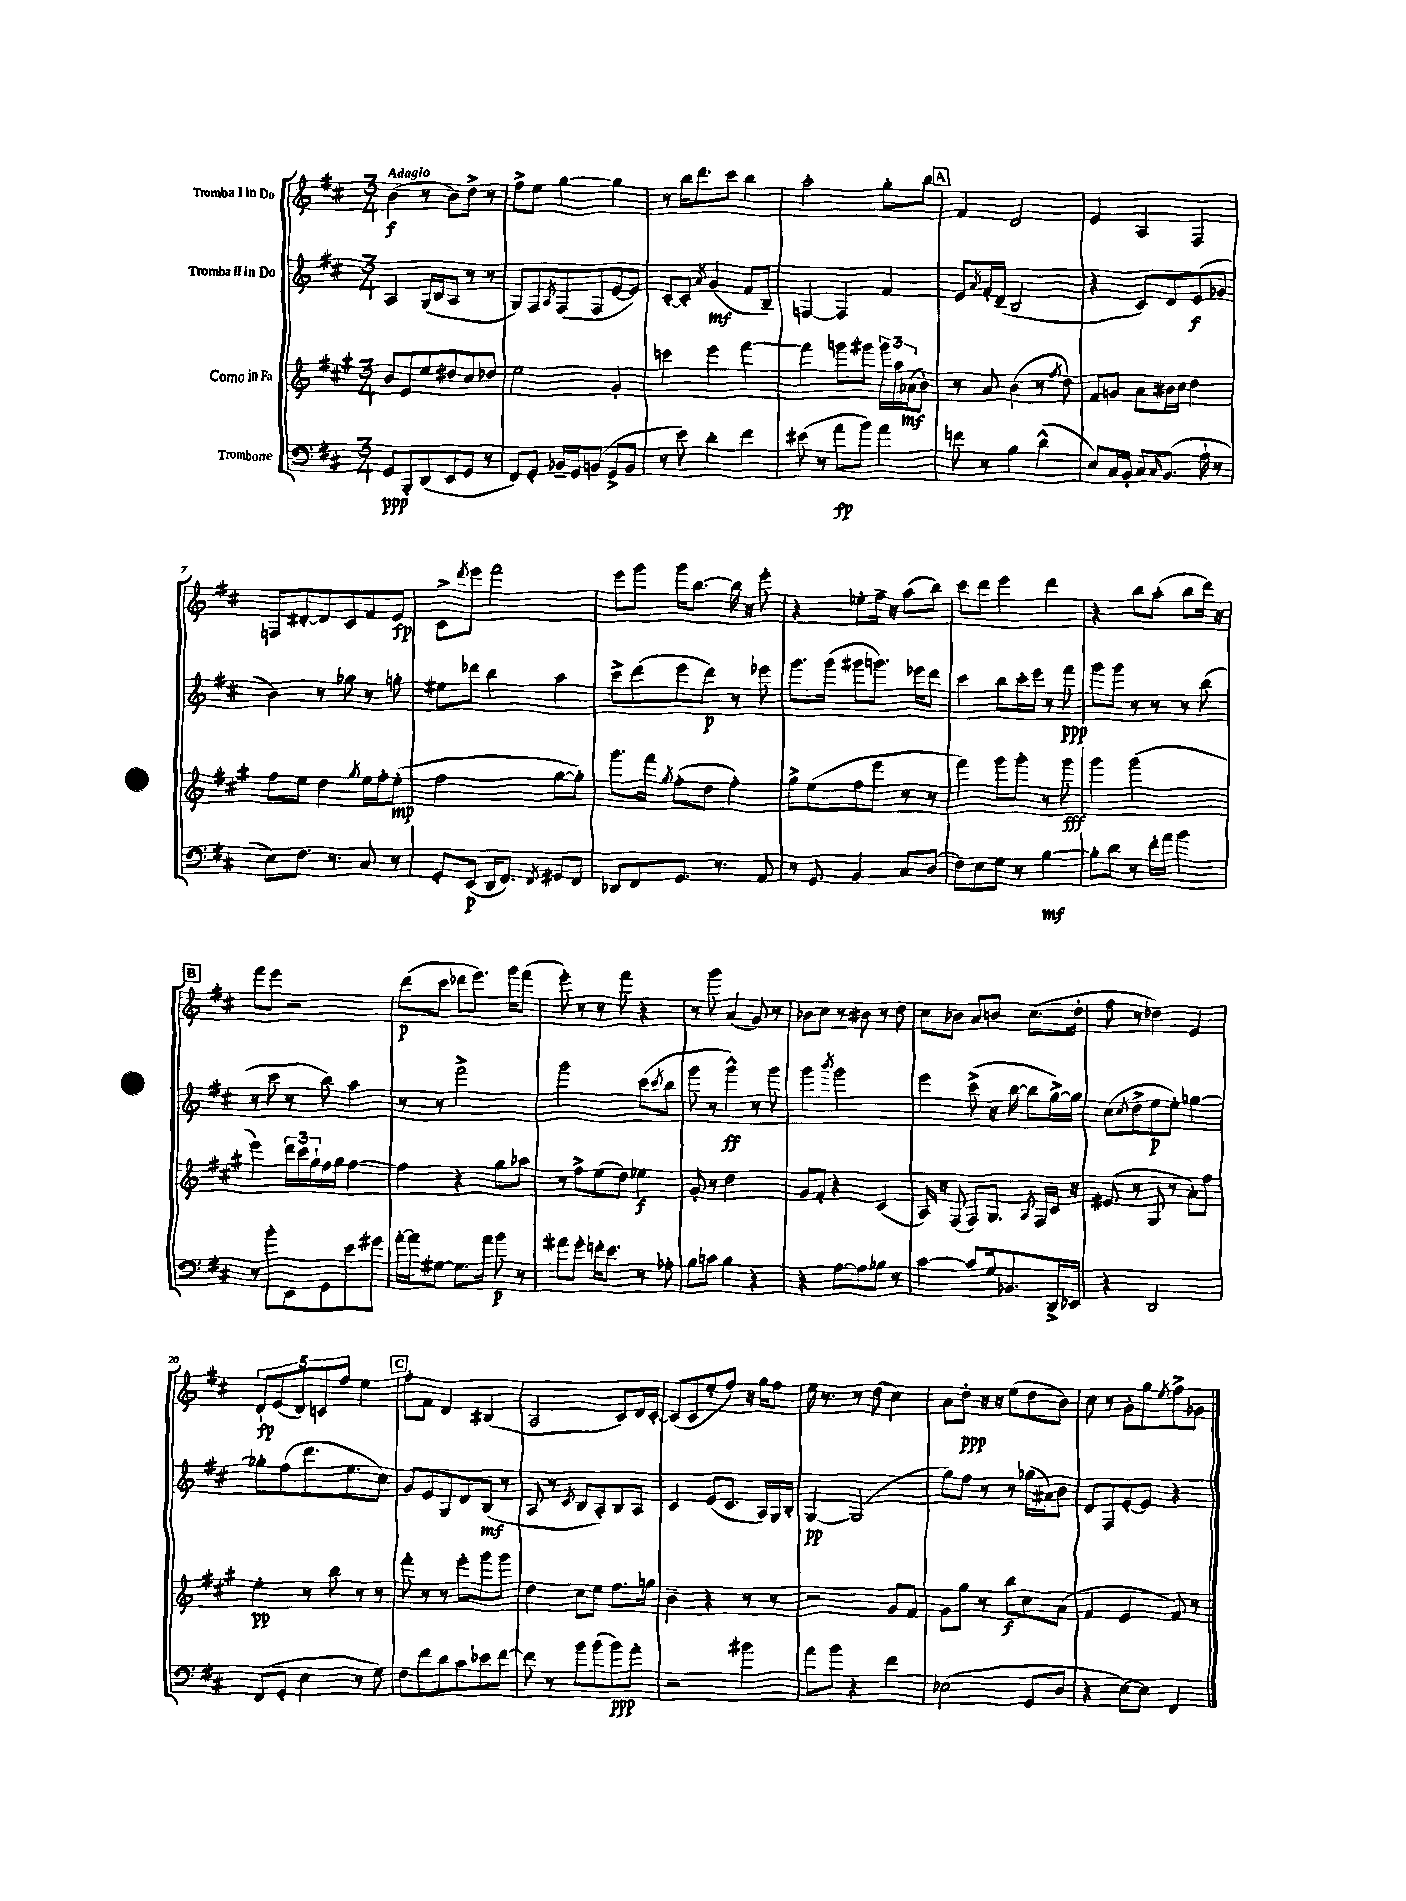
<<
\new StaffGroup <<
\new Staff = "s0" \with { instrumentName = "Tromba I in Do" } {
    \clef treble \key d \major \numericTimeSignature \time 3/4 \tempo "Adagio"
    b'4\f( r8 b'8) d''8-> r8 |
    fis''8-> e''8 g''4~ g''4 |
    r8 b''16 d'''8. cis'''8 b''4 |
    a''2-. g''8-. b''8 |
    \mark \markup { \box "A" } fis'4 d'2 |
    e'4 a4 fis4 |
    f8 dis'8~-. dis'8 cis'8 fis'8 e'8\fp |
    cis'8-> \acciaccatura { d'''8 } e'''8 fis'''2 |
    e'''8 g'''8 g'''16 b''8.~ b''16 r16 e'''8-. |
    r4 ees''8-. fis''16-- r16 a''8( b''8) |
    cis'''8 d'''8 e'''4 d'''4 |
    r4 b''8 a''8-.( b''8 d'''16) r16 |
    \mark \markup { \box "B" } fis'''8 e'''8 r2 |
    d'''8\p( cis'''8 des'''8 e'''8.) g'''16 fis'''8( |
    e'''8-.) r8 r8 fis'''8 r4 |
    r8 g'''8 a'4( g'8) r8 |
    bes'8 cis''8 r8 bis'8 r8 d''8 |
    cis''8 bes'8 a'8 b'8 cis''8.( d''16-. |
    fis''8 r8 des''4) e'4 |
    \tuplet 5/4 { d'8-!\fp e'8( d'8) c'8 fis''8 } e''4 |
    \mark \markup { \box "C" } fis''8-. fis'8 d'4 bis4( |
    a2 cis'8) d'16 cis'16~-. |
    cis'8( cis'8 e''8-. fis''8) r16 g''16 fis''8 |
    e''16 r8. r8 d''8( cis''4) |
    a'8 d''8-.\ppp r16 r16 e''8( d''8 b'8) |
    cis''8 r8 g'8-. g''8 \acciaccatura { e''8 } fis''8-> ges'8 \bar "|." |
}
\new Staff = "s1" \with { instrumentName = "Tromba II in Do" } {
    \clef treble \key d \major \numericTimeSignature \time 3/4
    a4 g16( b16 a8 r8 r8 |
    g8) fis8 \acciaccatura { a8 } fis8( fis8 e'8~ e'8) |
    cis'8~-. cis'8-. \acciaccatura { a'8 } g'4\mf( fis'8 b8--) |
    f4~ f4 fis'4 |
    \mark \markup { \box "A" } e'8 \acciaccatura { a'8 } fis'16-. d'16--( b2 |
    r4 cis'8) d'8 e'8\f( ges'8 |
    b'4) r8 ges''8 r8 g''8-. |
    eis''8 des'''8 b''4 a''4 |
    cis'''8-> d'''8( e'''8 d'''8\p) r8 ees'''8 |
    g'''8. g'''16( gis'''8 g'''8.) ees'''16 d'''8 |
    cis'''4 b''8 cis'''16-. e'''16 r8 fis'''8\ppp |
    g'''8 g'''8 r8 r8 r8 b''8( |
    \mark \markup { \box "B" } r8 cis'''8 r8 b''8) a''4 |
    r8 r8 fis'''2-> |
    g'''2 cis'''8( \acciaccatura { cis'''8 } b''8 |
    g'''8 r8 g'''4-^\ff) r8 g'''8 |
    g'''4 \acciaccatura { b'''8 } g'''2 |
    e'''4 cis'''8->( r16 b''16~ b''8 g''16~->) g''16 |
    cis''8( \acciaccatura { cis''8 } d''8-> e''8\p e''8-.) ges''4~ |
    ges''8-. fis''8( d'''8. e''8. cis''8) |
    \mark \markup { \box "C" } g'8 e'8 g8 d'8 b8\mf( r8 |
    a8 r8 \acciaccatura { cis'8 } b8 a8-.) b8 a8 |
    cis'4 e'8( cis'8. a16) g16 b16-. |
    g4~\pp g2( |
    g''8) fis''8 r8 r8 ges''16( ais'16) b'8 |
    d'8 fis8 e'8~-. e'8 r4 \bar "|." |
}
\new Staff = "s2" \with { instrumentName = "Corno in Fa" } {
    \clef treble \key a \major \numericTimeSignature \time 3/4
    b'8 e'8 e''8 dis''8 cis''8 des''8 |
    e''2 gis'4-. |
    c'''4 e'''4 fis'''4~ |
    fis'''4 g'''8 gis'''8 \tuplet 3/2 { gis'''16 a''16 aes'16\mf( } b'8-.) |
    \mark \markup { \box "A" } r8 a'8 b'4( r8 \acciaccatura { fis''8 } d''8) |
    fis'8 g'8 a'8 bis'16 cis''16 d''4 |
    fis''8 e''8 d''4 \acciaccatura { gis''8 } e''16 fis''16-. e''8-.\mp( |
    fis''2 gis''8~ gis''8-.) |
    gis'''8. fis'''16 \acciaccatura { gis''8 } fis''8-.( d''8 fis''4-.) |
    gis''8-> e''8( fis''8 e'''8 r8 r8 |
    fis'''4) gis'''8 gis'''8-. r8 gis'''8\fff |
    gis'''4 gis'''2( |
    \mark \markup { \box "B" } e'''4) \tuplet 3/2 { d'''16 cis'''16 gis''16-! } fis''16 gis''16 fis''4~ |
    fis''4 r4 gis''8 aes''8 |
    r8 fis''8-> e''8( d''8) ees''4\f |
    gis'8-. r8 d''2 |
    gis'8 fis'8-. r4 cis'4( |
    a16) r16 fis8( fis8) gis8. \acciaccatura { a8 } fis16 cis'16 r16 |
    eis'8( r8 gis8 r8 a'8-.) fis''8 |
    e''4-.\pp r8 b''8 r8 r8 |
    \mark \markup { \box "C" } fis'''8-. r8 r8 e'''8-. gis'''8 gis'''8 |
    d''4 cis''8 e''8 fis''8. g''16 |
    b'4-- r4 r8 r8 |
    r2 gis'8 fis'8 |
    gis'8 gis''8 r8 b''8\f cis''8 a'8( |
    fis'4 e'4 fis'8) r8 \bar "|." |
}
\new Staff = "s3" \with { instrumentName = "Trombone" } {
    \clef bass \key d \major \numericTimeSignature \time 3/4
    g,8\ppp b,,8-. d,8( e,8 g,8 r8 |
    fis,8) g,8-. bes,16-- g,16 b,8( g,8-> b,8 |
    r8 e'8) d'4-. fis'4 |
    eis'8( r8 a'8\fp b'8) a'4 |
    \mark \markup { \box "A" } f'8 r8 b4 d'4-^( |
    e8) cis16 b,16-. cis8 \grace { cis16 } b,8.( a16-! r8 |
    e8) fis8. r8. cis8 r8 |
    g,8-. e,8\p( d,16 fis,8.) \acciaccatura { fis,8 } gis,8 fis,8 |
    des,8 fis,8 g,8. r8. a,8 |
    r8 g,8 b,4 cis8 d8( |
    fis8) e8 g8 r8 b4~\mf |
    b8-. d'8 r8 fis'16-. a'16 b'4 |
    \mark \markup { \box "B" } r8 b'8-. e,8 g,8 e'8 gis'8 |
    a'16~-. a'16 gis8~ gis8. a'16 b'8\p r8 |
    ais'8 g'8-. f'16-. e'8. r8 aes8-. |
    b8 c'8 b4 r4 |
    r4 a8~ a8 bes8 r8 |
    cis'4~ cis'8 g16 bes,8. d,16-> ees,16 |
    r4 d,2 |
    fis,8( g,8-. e4 r8 g8) |
    \mark \markup { \box "C" } fis8 fis'8 d'8 cis'8 ees'8 fis'8~ |
    fis'8 r8 b'8 b'8( b'8\ppp) a'8-. |
    r2 bis'4 |
    a'8 b'8 r4 fis'4 |
    ees2( g,8 d8 |
    r4 e8~) e8 fis,4 \bar "|." |
}
>>
>>
